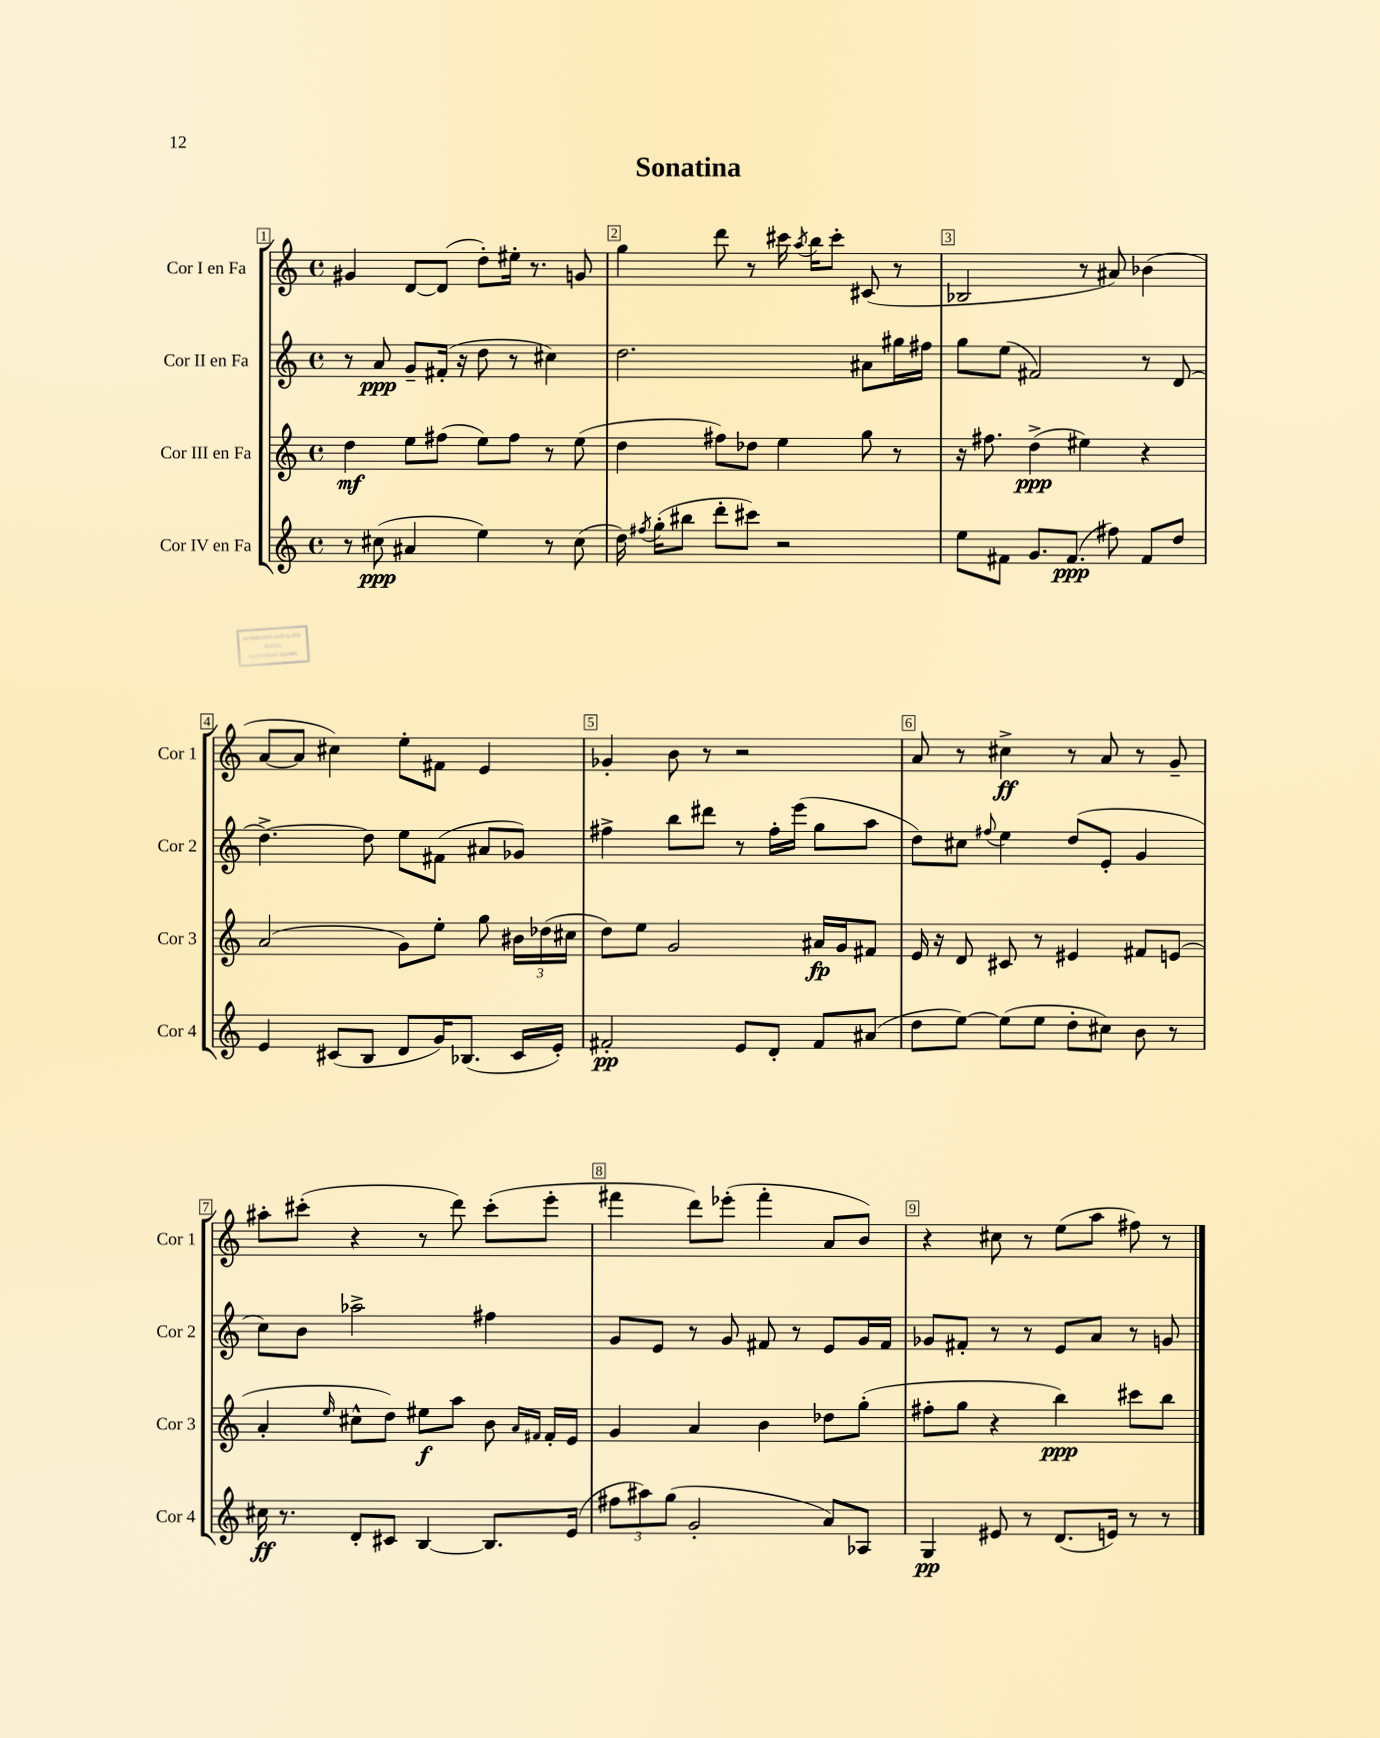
\header { title = "Sonatina" }
<<
\new StaffGroup <<
\new Staff = "s0" \with { instrumentName = "Cor I en Fa" shortInstrumentName = "Cor 1" } {
    \clef treble \key c \major \defaultTimeSignature \time 4/4
    \autoBeamOff gis'4 d'8[~ d'8]( d''8[-.) eis''16]-. r8. g'8 |
    g''4 d'''8 r8 cis'''16 \acciaccatura { a''8 } b''16[ cis'''8]-. cis'8( r8 |
    bes2 r8 ais'8) bes'4( |
    a'8[~ a'8] cis''4) e''8[-. fis'8] e'4 |
    ges'4-. b'8 r8 r2 |
    a'8 r8 cis''4->\ff r8 a'8 r8 g'8-- |
    ais''8[-. cis'''8]-.( r4 r8 d'''8) cis'''8[-.( e'''8]-. |
    fis'''4 d'''8[) ees'''8]-.( fis'''4-. a'8[ b'8]) |
    r4 cis''8 r8 e''8[( a''8] fis''8) r8 \bar "|." |
}
\new Staff = "s1" \with { instrumentName = "Cor II en Fa" shortInstrumentName = "Cor 2" } {
    \clef treble \key c \major \defaultTimeSignature \time 4/4
    \autoBeamOff r8 a'8\ppp g'8[-- fis'16]-.( r16 d''8 r8 cis''4) |
    d''2. ais'8[ gis''16 fis''16] |
    g''8[ e''8]( fis'2) r8 d'8( |
    d''4.~->) d''8 e''8[ fis'8]( ais'8[ ges'8]) |
    fis''4-> b''8[ dis'''8] r8 fis''16[-. e'''16]( g''8[ a''8] |
    d''8[) cis''8] \appoggiatura { fis''8 } e''4 d''8[( e'8]-. g'4 |
    c''8[) b'8] aes''2-> fis''4 |
    g'8[ e'8] r8 g'8 fis'8 r8 e'8[ g'16 fis'16] |
    ges'8[ fis'8]-. r8 r8 e'8[ a'8] r8 g'8 \bar "|." |
}
\new Staff = "s2" \with { instrumentName = "Cor III en Fa" shortInstrumentName = "Cor 3" } {
    \clef treble \key c \major \defaultTimeSignature \time 4/4
    \autoBeamOff d''4\mf e''8[ fis''8]( e''8[) fis''8] r8 e''8( |
    d''4 fis''8[) des''8] e''4 g''8 r8 |
    r16 fis''8. d''4->\ppp( eis''4) r4 |
    a'2( g'8[) e''8]-. g''8 \tuplet 3/2 { bis'16[ des''16( cis''16] } |
    d''8[) e''8] g'2 ais'16[\fp g'16 fis'8] |
    e'16 r16 d'8 cis'8 r8 eis'4 fis'8[ e'8]( |
    a'4-. \grace { e''16 } cis''8[-^ d''8]) eis''8[\f a''8] b'8 \grace { a'16[ fis'16] } fis'16[-. e'16] |
    g'4 a'4 b'4 des''8[ g''8]-.( |
    fis''8[-. g''8] r4 b''4\ppp) cis'''8[ b''8] \bar "|." |
}
\new Staff = "s3" \with { instrumentName = "Cor IV en Fa" shortInstrumentName = "Cor 4" } {
    \clef treble \key c \major \defaultTimeSignature \time 4/4
    \autoBeamOff r8 cis''8\ppp( ais'4 e''4) r8 cis''8( |
    d''16) \acciaccatura { fis''8 } g''16[-.( bis''8] d'''8[-. cis'''8]) r2 |
    e''8[ fis'8] g'8.[ fis'8.]\ppp( fis''8) fis'8[ d''8] |
    e'4 cis'8[( b8] d'8[ g'16) bes8.]( cis'16[ e'16]-.) |
    fis'2-.\pp e'8[ d'8]-. fis'8[ ais'8]( |
    d''8[ e''8]~) e''8[( e''8] d''8[-. cis''8]) b'8 r8 |
    cis''16\ff r8. d'8[-. cis'8] b4~ b8.[ e'16]( |
    \tuplet 3/2 { fis''8[ ais''8) g''8]( } g'2-. a'8[) aes8] |
    g4\pp eis'8 r8 d'8.[( e'16]) r8 r8 \bar "|." |
}
>>
>>
\layout { \context { \Score \override BarNumber.break-visibility = ##(#f #t #t) barNumberVisibility = #all-bar-numbers-visible \override BarNumber.stencil = #(make-stencil-boxer 0.1 0.3 ly:text-interface::print) } }
